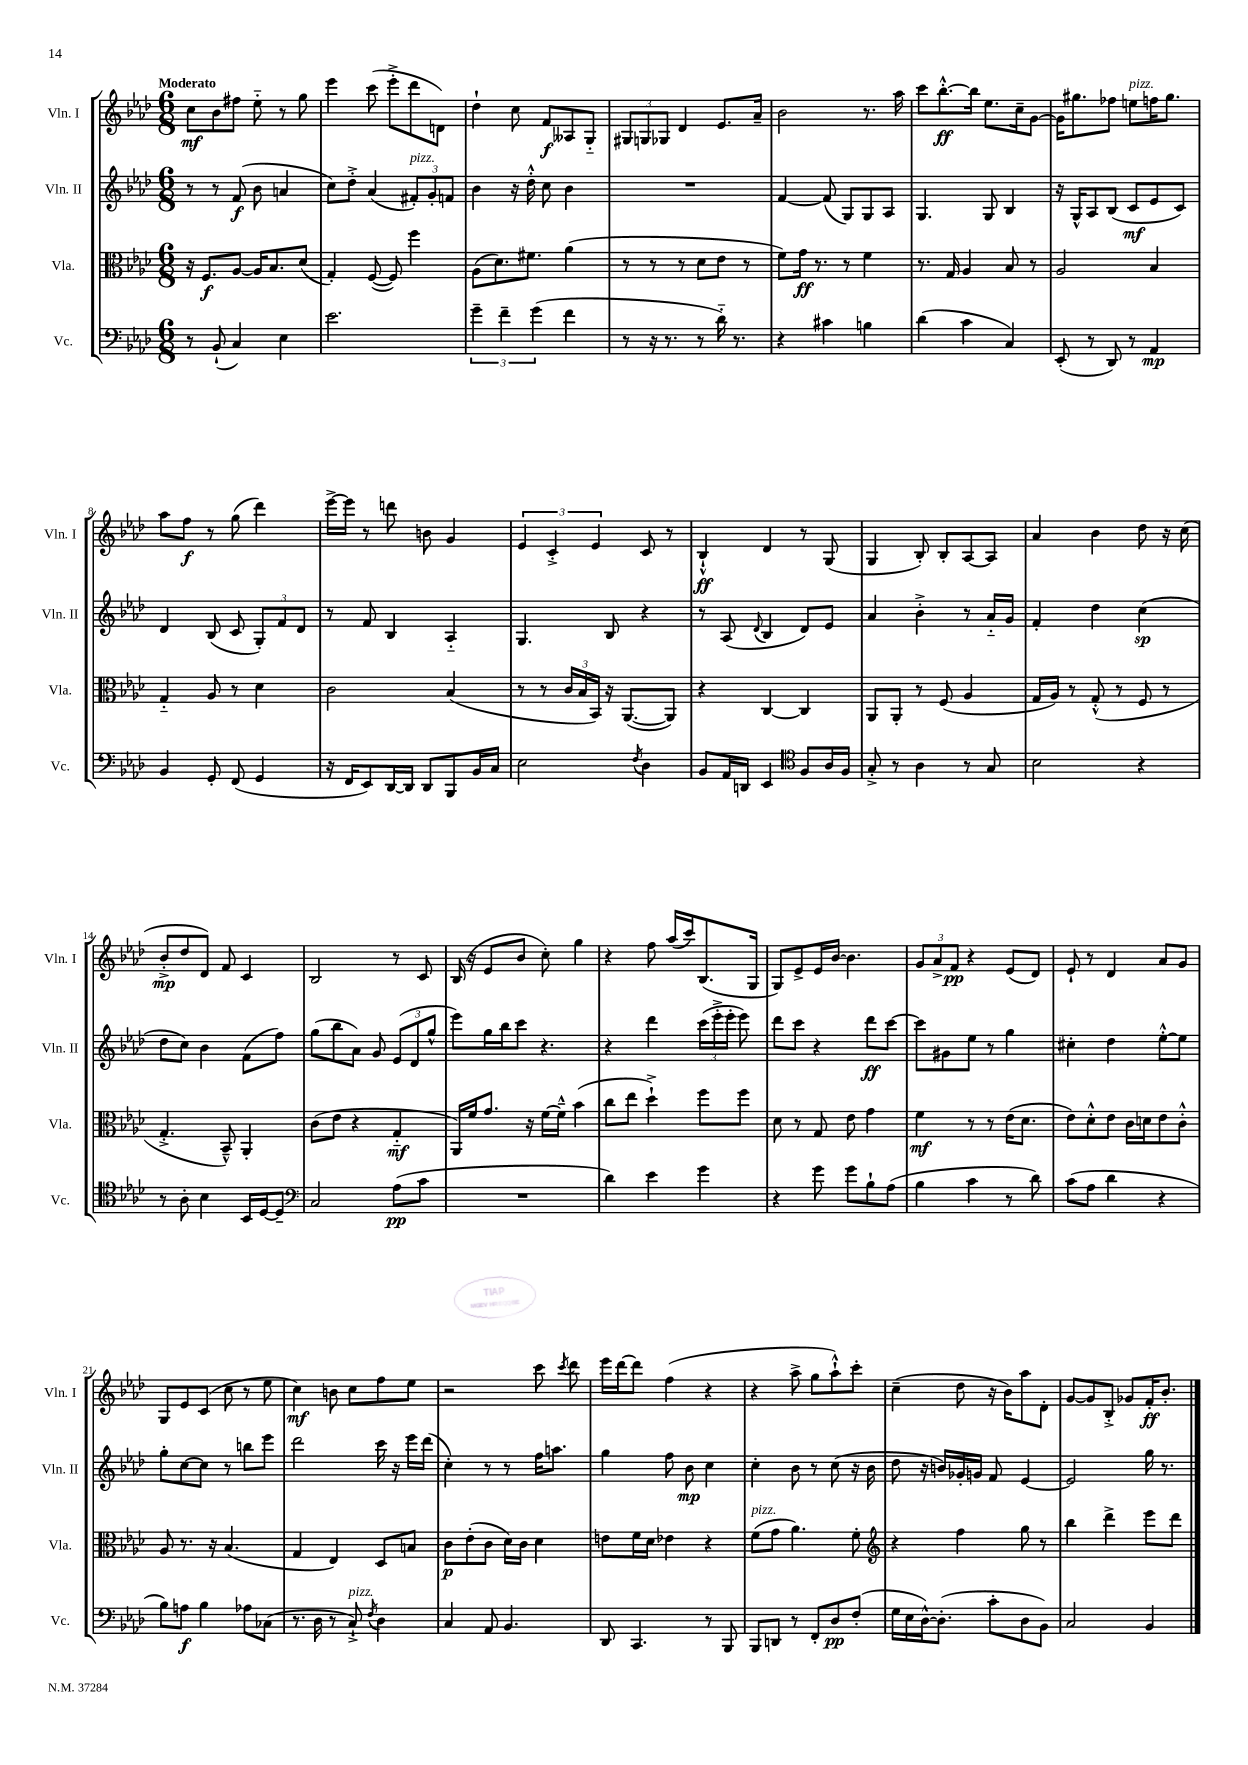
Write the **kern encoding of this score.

**kern	**kern	**kern	**kern
*staff4	*staff3	*staff2	*staff1
*clefF4	*clefC3	*clefG2	*clefG2
*k[b-e-a-d-]	*k[b-e-a-d-]	*k[b-e-a-d-]	*k[b-e-a-d-]
*M6/8	*M6/8	*M6/8	*M6/8
8r	16r	8r	8cc
.	8.F	.	.
(8BB-`	.	8r	8b-
4C)	[8A-	(8f	8ff#
.	16A-]	8b-	8ee-'~
.	8.B-	.	.
4E-	.	4a	8r
.	(8d-	.	8gg
=	=	=	=
2.e-	4G')	8cc)	4eee-
.	.	8dd-'^	.
.	([8F	(4a-	(8ccc
.	8F])	.	8eee-'^
.	4ff	12f#')	8ddd-
.	.	12g'	.
.	.	.	8d)
.	.	12f	.
=	=	=	=
6g~	(8A-	4b-	4dd-`
.	8.d-)	.	.
6f~	.	.	.
.	.	16r	8cc
.	8.f#	16dd-'^^	.
(6g	.	.	.
.	.	8cc	8f
4f	(4a-	4b-	8A--
.	.	.	8G'~
=	=	=	=
8r	8r	2.r	12G#
.	.	.	12G
16r	8r	.	.
.	.	.	12G-
8.r	.	.	.
.	8r	.	4d-
8r	8d-	.	.
16d-'~)	8e-	.	8.e-
8.r	.	.	.
.	8r	.	.
.	.	.	16a-~
=	=	=	=
4r	8f)	[4f	2b-
.	16g	.	.
.	8.r	.	.
4c#	.	(8f]	.
.	8r	8G)	.
4B	4f	8G	8.r
.	.	8A-	.
.	.	.	16aa-
=	=	=	=
(4d-	8.r	4.G	8ccc
.	.	.	[8.bb-'^^
.	16G	.	.
4c	4A-	.	.
.	.	.	16bb-]
.	.	8G	8.ee-
4C)	8B-	4B-	.
.	.	.	16cc~
.	8r	.	[8g
=	=	=	=
(8EE-'	2A-	16r	16g]
.	.	16G^^	8.gg#
8r	.	8A-	.
8DD-)	.	(8B-	8ff-
8r	.	8c	8ee
4AA-	4B-	8e-	16ff
.	.	.	8.gg#
.	.	8c)	.
=	=	=	=
4BB-	4G'~	4d-	8aa-
.	.	.	8ff
8GG'	8A-	(8B-	8r
(8FF	8r	8c	(8gg
4GG	4d-	12G')	4ddd-)
.	.	12f	.
.	.	12d-	.
=	=	=	=
16r	2c	8r	[16eee-^
16FF	.	.	16eee-]
8EE-)	.	8f	8r
[16DD-	.	4B-	8ddd
16DD-]	.	.	.
8DD-	.	.	8b
8BBB-	(4B-	4A-'~	4g
16BB-	.	.	.
16C	.	.	.
=	=	=	=
2E-	8r	4.G	6e-
.	8r	.	.
.	.	.	6c'^
.	24c	.	.
.	24B-	.	.
.	24BB-)	.	6e-
.	16r	8B-	.
.	([8.AA-	.	.
8qF	.	.	.
4D-	.	4r	8c
.	8AA-])	.	8r
=	=	=	=
8BB-	4r	8r	4B-`^^
16AA-	.	(8A-	.
16DD	.	.	.
.	.	8qqd-	.
4EE-	[4C	4B-	4d-
*clefC4	*	*	*
8F	4C]	8d-)	8r
16A-	.	8e-	(8G
16F	.	.	.
=	=	=	=
8G'^	8AA-	4a-	4G
8r	8AA-'	.	.
4A-	8r	4b-'^	8B-')
.	(8F	.	8B-'
8r	4A-	8r	[8A-
8G	.	16a-'~	8A-]
.	.	16g	.
=	=	=	=
2B-	16G	4f'	4a-
.	16A-)	.	.
.	8r	.	.
.	(8G'^^	4dd-	4b-
.	8r	.	.
4r	8F	(4cc	8dd-
.	8r	.	16r
.	.	.	(16cc
=	=	=	=
8r	4.G'^	8dd-	8b-'^
8A-'	.	8cc)	8dd-
4B-	.	4b-	8d-)
.	8BB-~^^)	.	8f
16BB-	4AA-'	(8f	4c
[16D-	.	.	.
8D-~]	.	8ff)	.
=	=	=	=
*clefF4	*	*	*
2C	(8c	(8gg	2B-
.	8e-	8bb-	.
.	4r	8a-)	.
.	.	8g	.
(8A-	4G'~	(12e-	8r
.	.	12d-	.
8c	.	.	8c
.	.	12gg^^	.
=	=	=	=
2.r	16AA-)	8eee-)	(16B-
.	16f	.	16r
.	8.g	16gg	8e-
.	.	16bb-	.
.	.	8ccc	8b-
.	16r	.	.
.	[16f	4.r	8cc')
.	16f~^^]	.	.
.	(4b-	.	4gg
=	=	=	=
4d-)	8cc	4r	4r
.	8ee-	.	.
4e-	4dd-`^)	4ddd-	8ff
.	.	.	(16aa-
.	.	.	16ccc)
4g	8ff	(24ccc	(8.B-
.	.	24eee-'^	.
.	.	24eee-'	.
.	8ff	8eee-)	.
.	.	.	16G
=	=	=	=
4r	8d-	8ddd-	8G)
.	8r	8ccc	8e-^
8g	8G	4r	16e-
.	.	.	[16b-
8g	8e-	.	4.b-]
8B-`	4g	8ddd-	.
(8A-	.	[8ccc	.
=	=	=	=
4B-	4f	8ccc]	12g
.	.	.	12a-^
.	.	8g#	.
.	.	.	12f
4c	8r	8ee-	4r
.	8r	8r	.
8r	(16e-	4gg	(8e-
.	8.d-	.	.
8d-)	.	.	8d-)
=	=	=	=
(8c	8e-)	4cc#'	8e-`
8A-	8d-'^^	.	8r
4d-	8e-	4dd-	4d-
.	16c	.	.
.	16d	.	.
4r	8e-	[8ee-'^^	8a-
.	8c'^^	8ee-]	8g
=	=	=	=
8B-)	8A-	8gg'	8G
8A	8.r	[8cc	8e-
4B-	.	8cc]	(8c
.	16r	.	.
.	(4.B-	8r	8cc
8A-	.	8bb	8r
(8C-	.	8eee-	8ee-
=	=	=	=
8.r	4G	2ddd-	4cc)
16D-	.	.	.
8r	4E-)	.	8b
8C`^)	.	.	8cc
8qF	.	.	.
4D-	8D-	16ccc	8ff
.	.	16r	.
.	8B	16eee-	8ee-
.	.	(16ddd-	.
=	=	=	=
4C	8c	4cc')	2r
.	(8e-'	.	.
8AA-	8c	8r	.
4.BB-	16d-)	8r	.
.	16c	.	.
.	4d-	16ff	8ccc
.	.	8.aa	.
.	.	.	8qccc
.	.	.	8ddd-
=	=	=	=
8DD-	8e	4gg	16eee-
.	.	.	[16ddd-
4.CC	16f	.	8ddd-]
.	16d-	.	.
.	4e-	8ff	(4ff
.	.	8b-	.
8r	4r	4cc	4r
8BBB-	.	.	.
=	=	=	=
8BBB-	(8f	4cc'	4r
8DD	8g	.	.
8r	4.a-)	8b-	8aa-^
8FF'	.	8r	8gg
8D-	.	(8cc	8aa-`^^)
(8F'	8f'	16r	8ccc'
.	.	16b-	.
=	=	=	=
*	*clefG2	*	*
16G	4r	8dd-	(4cc~
16E-	.	.	.
[16D-^^)	.	16r	.
(8.D-']	.	16b)	.
.	4ff	16g-'	8dd-
.	.	16g	.
8c'	.	8f	16r
.	.	.	16b-)
8D-	8gg	[4e-	8aa-
8BB-)	8r	.	8d-'
=	=	=	=
2C	4bb-	2e-]	[8g
.	.	.	8g]
.	4ddd-^	.	8B-'^
.	.	.	8g-
4BB-	8eee-	16gg	16f'
.	.	8.r	8.b-'
.	8ddd-	.	.
==	==	==	==
*-	*-	*-	*-
